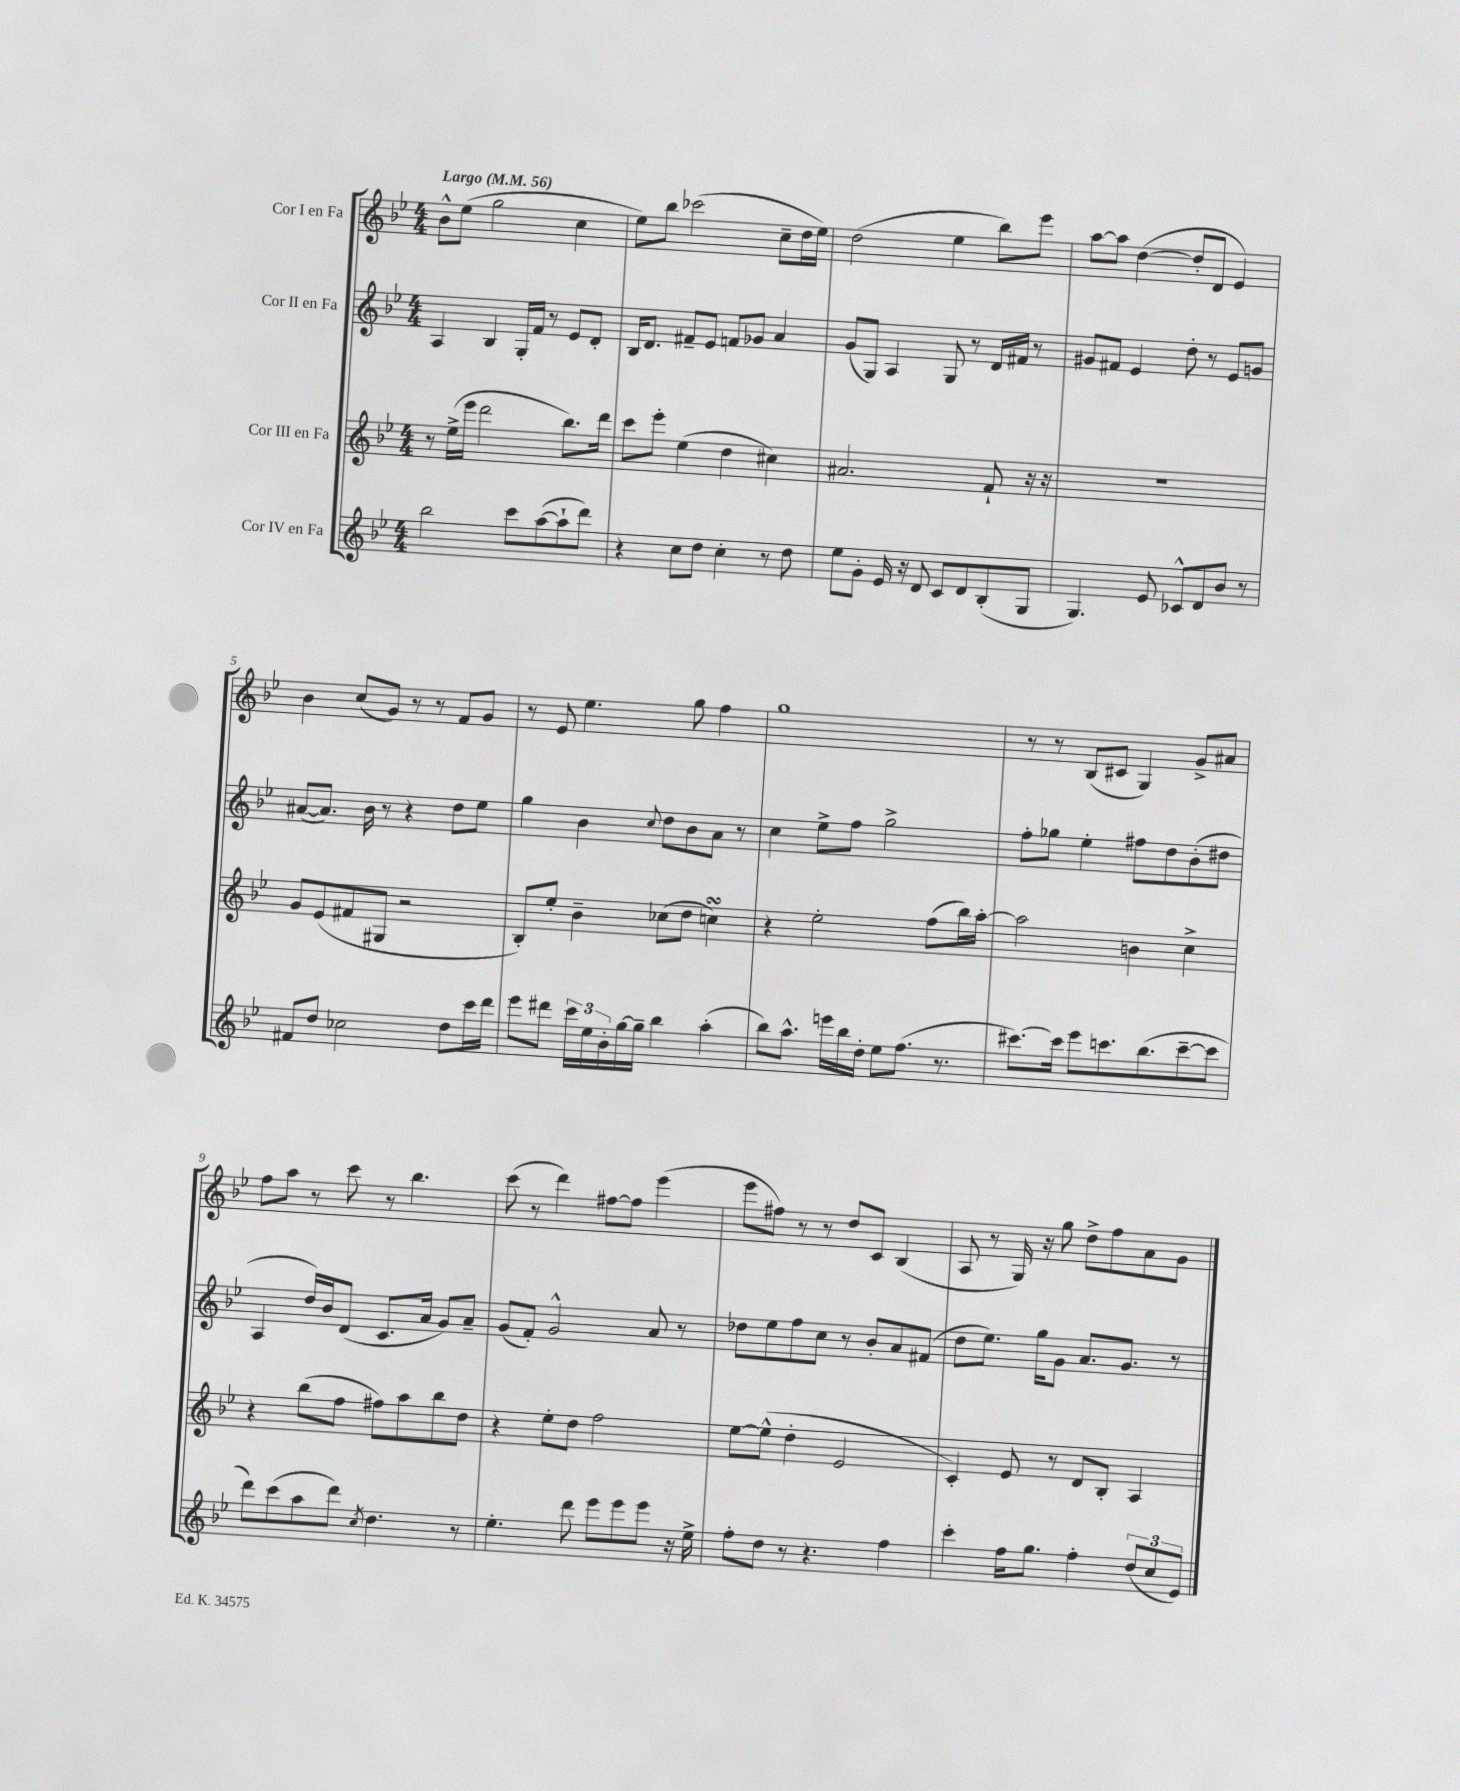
<<
\new StaffGroup <<
\new Staff = "s0" \with { instrumentName = "Cor I en Fa" } {
    \clef treble \key bes \major \numericTimeSignature \time 4/4 \tempo "Largo" 4 = 56
    bes'8-^ ees''8( g''2 c''4 |
    ees''8) bes''8 ces'''2( c''8-- d''16 ees''16) |
    d''2( ees''4 bes''8) ees'''8 |
    a''8~ a''8 d''4~( d''8-. d'8 ees'4) |
    bes'4 c''8( g'8) r8 r8 f'8 g'8 |
    r8 ees'8 ees''4. g''8 f''4 |
    g''1 |
    r8 r8 bes8( cis'8 g4) g'8-> ais'8 |
    f''8 a''8 r8 c'''8 r8 bes''4. |
    c'''8( r8 d'''4) fis''8~ fis''8 ees'''4( |
    ees'''8 fis''8) r8 r8 d''8 c'8 bes4( |
    a8 r8 g16) r16 g''8 d''8-> f''8 a'8 g'8 \bar "|." |
}
\new Staff = "s1" \with { instrumentName = "Cor II en Fa" } {
    \clef treble \key bes \major \numericTimeSignature \time 4/4
    a4 bes4 g16-. f'16 r8 ees'8 d'8-. |
    bes16 d'8. fis'8-- ees'8 f'8 ges'8 a'4 |
    g'8( g8) a4 g8 r8 d'16 fis'16 r8 |
    gis'8 fis'8 ees'4 d''8-. r8 ees'8 g'8 |
    ais'8~( ais'8.) bes'16 r8 r4 d''8 ees''8 |
    g''4 bes'4 \appoggiatura { c''8 } d''8 bes'8 a'8 r8 |
    c''4 ees''8-> f''8 g''2-> |
    f''8-. ges''8 ees''4-. fis''8 d''8 bes'8-.( dis''8 |
    a4 d''16) bes'16 d'8( c'8. a'16 g'8) a'8-- |
    g'8( f'8-.) g'2-^ a'8 r8 |
    des''8 ees''8 f''8 c''8 r8 bes'8-. a'8 fis'8( |
    d''8 ees''8.) g''16 g'8 a'8. g'8. r8 \bar "|." |
}
\new Staff = "s2" \with { instrumentName = "Cor III en Fa" } {
    \clef treble \key bes \major \numericTimeSignature \time 4/4
    r8 ees''16->( ees'''16 d'''2 bes''8.) d'''16 |
    c'''8 ees'''8-. ees''4( d''4 cis''4) |
    ais'2. f'8-! r16 r16 |
    R1 |
    g'8 ees'8( fis'8 gis8 r2 |
    bes8-.) ees''8-. bes'4-- ces''8( d''8 c''4\turn) |
    r4 ees''2-. f''8( bes''16) a''16~-. |
    a''2 b'4 c''4-> |
    r4 bes''8( f''8 fis''8) a''8 bes''8 d''8 |
    r4 ees''8-. d''8 f''2 |
    ees''8~ ees''8-^( d''4-. ees'2 |
    c'4-.) ees'8 r8 d'8 bes8-. a4 \bar "|." |
}
\new Staff = "s3" \with { instrumentName = "Cor IV en Fa" } {
    \clef treble \key bes \major \numericTimeSignature \time 4/4
    bes''2 c'''8 a''8~( a''8-! d'''8) |
    r4 c''8 d''8 c''4-. r8 d''8 |
    ees''8 g'8-. ees'16 r16 d'8 c'8 d'8 bes8-.( g8 |
    g4.) ees'8 ces'8-^ d'8 bes'8 r8 |
    fis'8 d''8 ces''2 d''8 c'''16 d'''16 |
    ees'''8 dis'''8 \tuplet 3/2 { c'''16 ees''16 bes'16-. } g''16~ g''16-- bes''4 a''4-.( |
    bes''8) a''8.-^ e'''16 bes''16 d''16-. ees''8 f''8.( r8. |
    cis'''8.~) cis'''16 ees'''8 c'''8. bes''8.( c'''8~-- c'''8 |
    d'''8) c'''8( a''8 d'''8) \acciaccatura { c''8 } d''4. r8 |
    ees''4.-. d'''8 ees'''8 ees'''8 ees'''8 r16 ees''16-> |
    f''8-. d''8 r8 r4. f''4 |
    c'''4-. f''16 g''8. f''4-. \tuplet 3/2 { d''8( c''8 ees'8) } \bar "|." |
}
>>
>>
